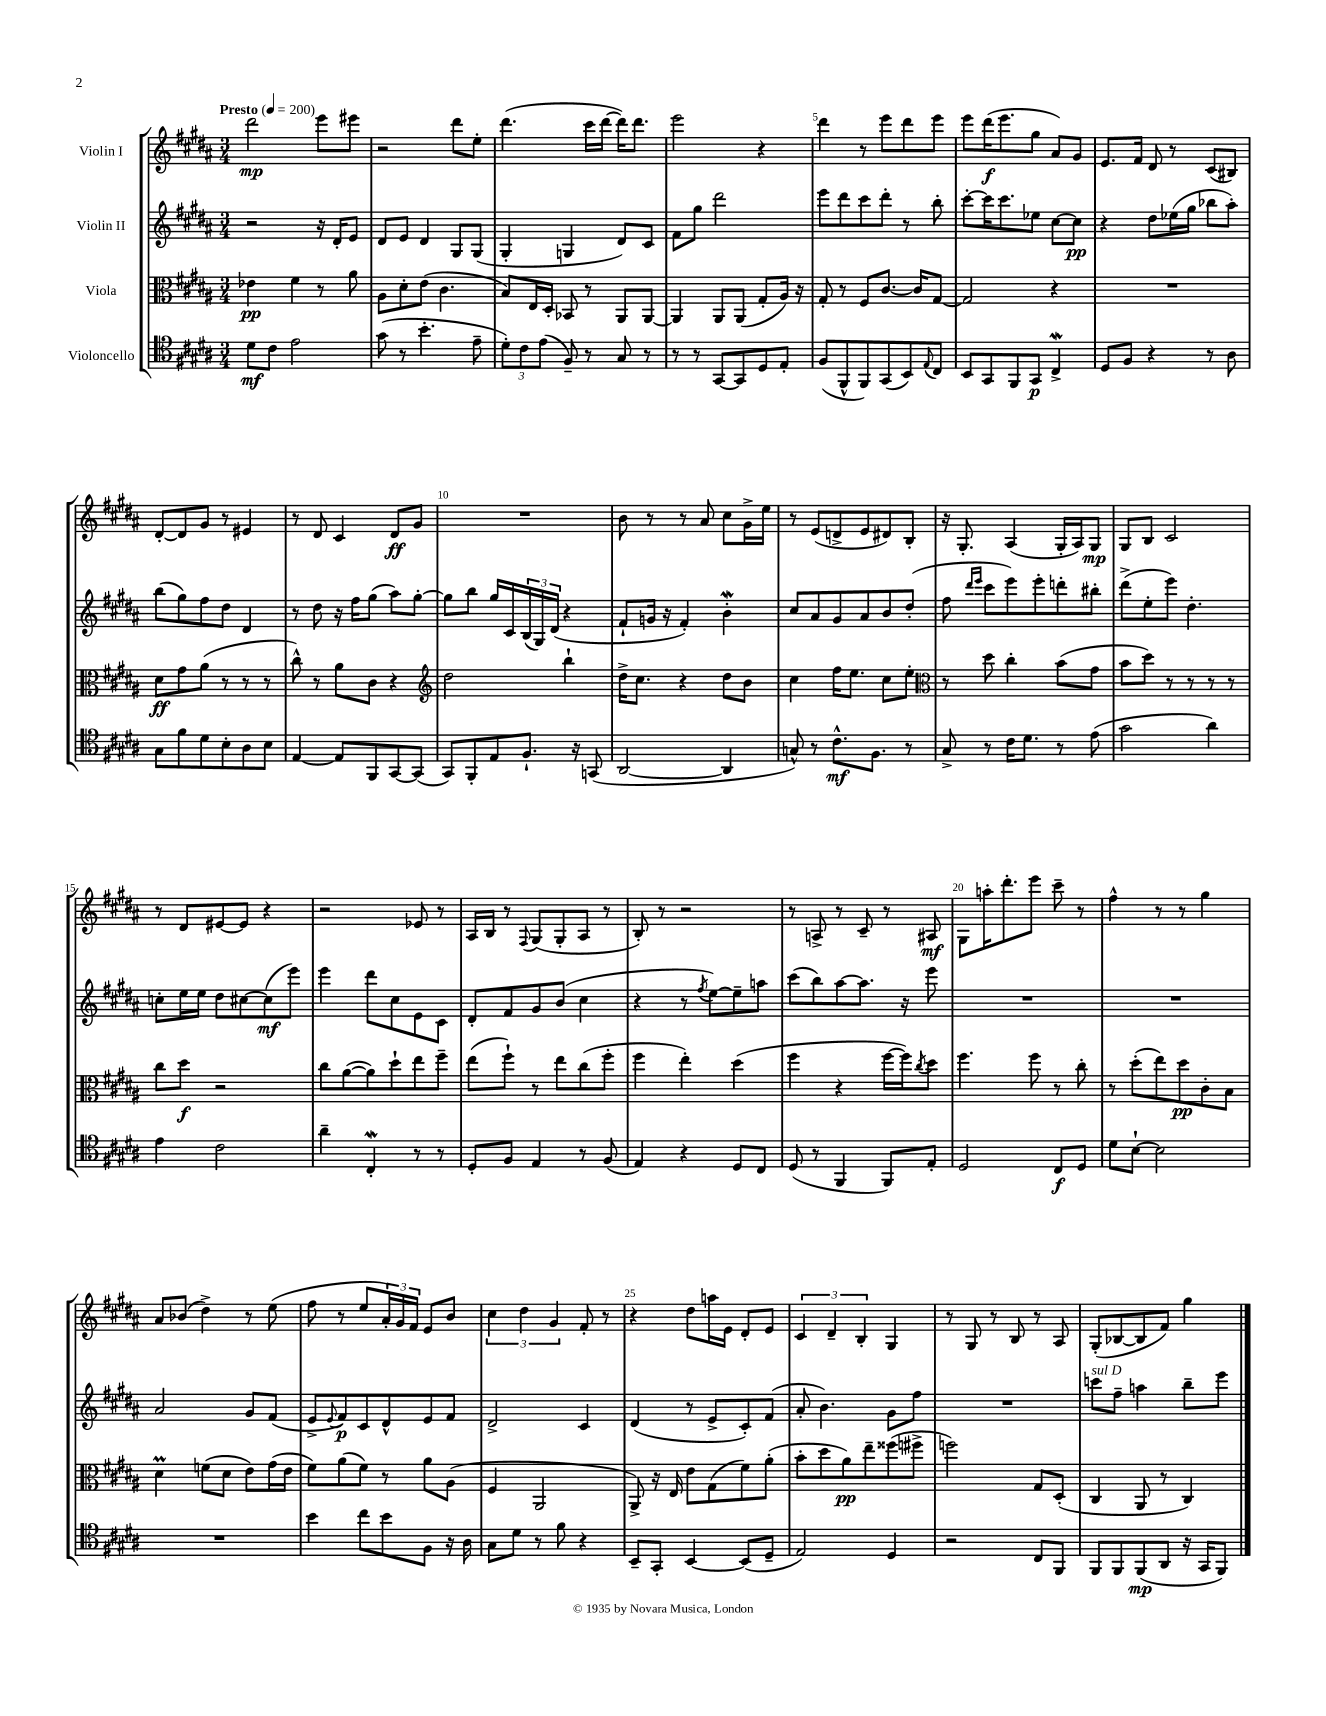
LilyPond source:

<<
\new StaffGroup <<
\new Staff = "s0" \with { instrumentName = "Violin I" } {
    \clef treble \key b \major \numericTimeSignature \time 3/4 \tempo "Presto" 4 = 200
    dis'''2\mp e'''8 eis'''8 |
    r2 dis'''8 e''8-. |
    dis'''4.( cis'''16 dis'''16~ dis'''16) dis'''8. |
    e'''2 r4 |
    dis'''4 r8 e'''8 dis'''8 e'''8 |
    e'''8 dis'''16\f( e'''8. gis''8 ais'8) gis'8 |
    e'8. fis'16 dis'8 r8 cis'8( bis8) |
    dis'8~-. dis'8 gis'8 r8 eis'4 |
    r8 dis'8 cis'4 dis'8\ff gis'8 |
    R2. |
    b'8 r8 r8 ais'8 cis''8 gis'16-> e''16 |
    r8 e'8( d'8-> e'8 dis'8) b8-. |
    r16 gis8.-. ais4( gis16-. ais16) gis8\mp |
    gis8 b8 cis'2 |
    r8 dis'8 eis'8~ eis'8 r4 |
    r2 ees'8 r8 |
    ais16 b16 r8 \appoggiatura { fis8 } gis8( gis8-. ais8 r8 |
    b8-.) r8 r2 |
    r8 a8-> r8 cis'8-- r8 ais8\mf |
    gis8 a''16-. dis'''8.-. e'''8 cis'''8-- r8 |
    fis''4-^ r8 r8 gis''4 |
    ais'8 bes'8( dis''4->) r8 e''8( |
    fis''8 r8 e''8 \tuplet 3/2 { ais'16-.) gis'16 fis'16 } e'8 b'8 |
    \tuplet 3/2 { cis''4 dis''4 gis'4 } fis'8-. r8 |
    r4 dis''8 a''16 e'16 dis'8-. e'8 |
    \tuplet 3/2 { cis'4 dis'4-- b4-. } gis4 |
    r8 gis8 r8 b8 r8 ais8 |
    gis8-.( bes8~ bes8 fis'8) gis''4 \bar "|." |
}
\new Staff = "s1" \with { instrumentName = "Violin II" } {
    \clef treble \key b \major \numericTimeSignature \time 3/4
    r2 r16 dis'16-. e'8 |
    dis'8 e'8 dis'4 gis8 gis8( |
    gis4-. g4 dis'8) cis'8 |
    fis'8 gis''8 dis'''2 |
    e'''8 dis'''8 cis'''8 dis'''8-. r8 b''8-. |
    cis'''8~-. cis'''16 cis'''8. ees''8 cis''8~ cis''8\pp |
    r4 dis''8 ees''16( gis''16 bes''8 ais''8-.) |
    b''8( gis''8) fis''8 dis''8 dis'4 |
    r8 dis''8 r16 fis''16 gis''8( ais''8) gis''8~-. |
    gis''8 b''8 gis''16 cis'16 \tuplet 3/2 { b16( gis16) dis'16( } r4 |
    fis'8-! g'16 r16 fis'4-.) b'4-.\mordent |
    cis''8 ais'8 gis'8 ais'8 b'8 dis''8-.( |
    fis''8 \grace { dis'''16 e'''16 } cis'''8 e'''8) e'''8-. d'''8-. bis''8-. |
    dis'''8->( e''8-. e'''8) dis''4.-. |
    c''8-. e''16 e''16 dis''8 cis''8~ cis''8\mf( e'''8) |
    e'''4 dis'''8 cis''8 e'8 cis'8 |
    dis'8-. fis'8 gis'8 b'8( cis''4 |
    r4 r8 \acciaccatura { fis''8 } e''8~) e''8-- a''8 |
    cis'''8( b''8) ais''8~ ais''8. r16 e'''8 |
    R2. |
    R2. |
    ais'2 gis'8 fis'8( |
    e'8-> \appoggiatura { e'8 } fis'8\p) cis'8 dis'8-^ e'8 fis'8 |
    dis'2-> cis'4 |
    dis'4( r8 e'8-> cis'8-.) fis'8( |
    ais'8-. b'4.) gis'8 fis''8 |
    R2. |
    c'''8^\markup { \italic "sul D" } fis''8-- a''4 b''8-- e'''8 \bar "|." |
}
\new Staff = "s2" \with { instrumentName = "Viola" } {
    \clef alto \key b \major \numericTimeSignature \time 3/4
    ees'4\pp fis'4 r8 ais'8 |
    ais8 dis'8-. e'8( cis'4. |
    b8) e16 dis16-. bes,8 r8 ais,8 ais,8~ |
    ais,4 ais,8 ais,8( gis8-. ais16) r16 |
    gis8-. r8 fis8 cis'8.~ cis'16 gis8~ |
    gis2 r4 |
    R2. |
    dis'8\ff gis'8 ais'8( r8 r8 r8 |
    cis''8-^) r8 ais'8 cis'8 r4 |
    \clef treble dis''2 b''4-! |
    dis''16-> cis''8. r4 dis''8 b'8 |
    cis''4 fis''16 e''8. cis''8 e''8-. |
    \clef alto r8 dis''8 cis''4-. b'8( gis'8 |
    b'8 dis''8) r8 r8 r8 r8 |
    cis''8 dis''8\f r2 |
    cis''8 ais'8~( ais'8) dis''8-! e''8 fis''8-- |
    e''8( fis''8-!) r8 e''8 cis''8( fis''8-. |
    fis''4 e''4-.) dis''4( |
    fis''4 r4 fis''16~ fis''16) \acciaccatura { cis''8 } dis''8 |
    fis''4. fis''8 r8 cis''8-. |
    r8 dis''8-.( e''8) dis''8\pp cis'8-. b8 |
    dis'4\prall f'8( dis'8 e'8) gis'16( e'16 |
    fis'8) ais'8( fis'8) r8 ais'8 ais8( |
    fis4 ais,2 |
    ais,8->) r16 e16 e'8 gis8( fis'8) ais'8-.( |
    b'8-. dis''8 ais'8\pp) e''8-- fisis''8( fis''8-> |
    f''2) gis8 dis8-.( |
    cis4 ais,8 r8 cis4) \bar "|." |
}
\new Staff = "s3" \with { instrumentName = "Violoncello" } {
    \clef tenor \key b \major \numericTimeSignature \time 3/4
    dis'8\mf cis'8 e'2 |
    gis'8( r8 b'4.-. e'8-- |
    \tuplet 3/2 { dis'8-.) cis'8 e'8( } fis8--) r8 gis8 r8 |
    r8 r8 gis,8~ gis,8 dis8 e8-. |
    fis8( fis,8-^ fis,8) gis,8( b,8) \appoggiatura { e8 } cis8 |
    b,8 gis,8 fis,8 gis,8\p cis4->\mordent |
    dis8 fis8 r4 r8 ais8 |
    gis8 fis'8 dis'8 b8-. ais8 b8 |
    e4~ e8 fis,8 gis,8~ gis,8( |
    gis,8) fis,8-. e8 fis8.-! r16 g,8( |
    ais,2~ ais,4 |
    g8-^) r8 cis'8.-^\mf fis8. r8 |
    gis8-> r8 cis'16 dis'8. r8 e'8( |
    gis'2 ais'4) |
    e'4 cis'2 |
    ais'4-- cis4-.\mordent r8 r8 |
    dis8-. fis8 e4 r8 fis8( |
    e4) r4 dis8 cis8 |
    dis8( r8 fis,4 fis,8) e8-. |
    dis2 cis8\f dis8 |
    dis'8 b8~-! b2 |
    R2. |
    b'4 cis''8 b'8 fis8 r16 ais16 |
    gis8 dis'8 r8 fis'8 r4 |
    b,8-- gis,8-. b,4~ b,8( dis8-- |
    e2) dis4 |
    r2 cis8 fis,8 |
    fis,8 fis,8 fis,8\mp( ais,8 r16 gis,16 fis,8) \bar "|." |
}
>>
>>
\layout { \context { \Score \override BarNumber.break-visibility = ##(#f #t #t) barNumberVisibility = #(every-nth-bar-number-visible 5) } }
